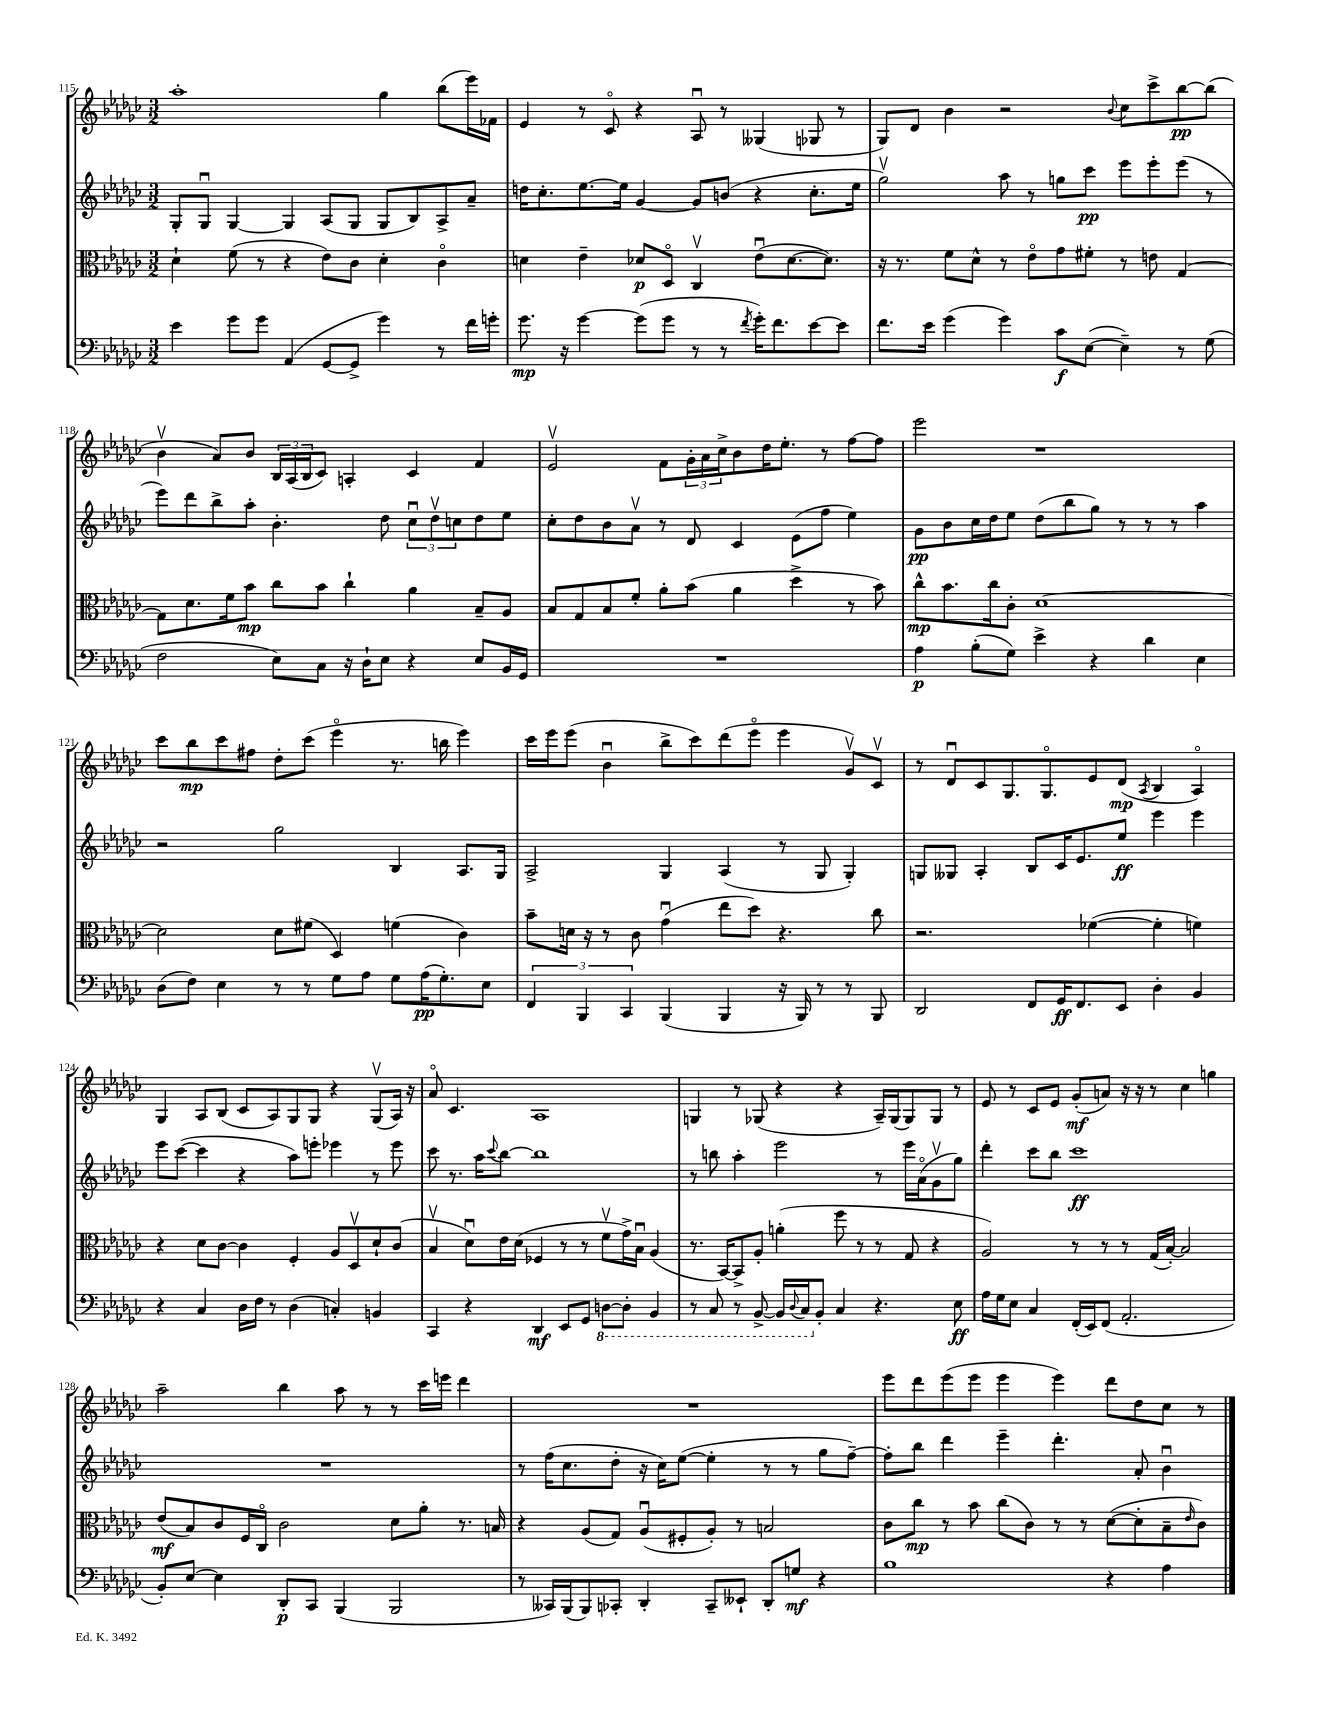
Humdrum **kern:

**kern	**kern	**kern	**kern
*staff4	*staff3	*staff2	*staff1
*clefF4	*clefC3	*clefG2	*clefG2
*k[b-e-a-d-g-c-]	*k[b-e-a-d-g-c-]	*k[b-e-a-d-g-c-]	*k[b-e-a-d-g-c-]
*M3/2	*M3/2	*M3/2	*M3/2
4e-	4d-`	8G-'	1aa-'
.	.	8G-u	.
8g-	(8f	[4G-	.
8g-	8r	.	.
(4AA-	4r	4G-]	.
[8GG-	8e-)	(8A-	.
8GG-^]	8c-	8G-	.
4g-)	4d-'	8G-	4gg-
.	.	8B-)	.
8r	4c-o	8A-^	(8bb-
16f	.	8a-~	16eee-)
16g'	.	.	16f-
=	=	=	=
8.g-	4d	16dd	4e-
.	.	8.cc-'	.
16r	.	.	.
[4g-	4e-~	[8.ee-	8r
.	.	.	8c-o
.	.	16ee-]	.
(8g-]	8d-	[4g-	4r
8g-	8D-o	.	.
8r	4C-v	8g-]	8A-u
8r	.	(8b	8r
8qf	.	.	.
16g-')	(8e-u	4r	(4G--
8.f	.	.	.
.	[8.d-	.	.
[8e-	.	8.cc-'	8G-
.	8.d-])	.	.
8e-]	.	.	8r
.	.	16ee-	.
=	=	=	=
8.f	16r	2gg-v)	8G-)
.	8.r	.	.
.	.	.	8d-
16e-	.	.	.
(4g-	8f	.	4b-
.	8d-^^	.	.
4g-)	8r	8aa-	2r
.	8e-o	8r	.
8c-	8g-	8gg	.
([8E-	8f#'	8ccc-	.
.	.	.	8qqb-
4E-~])	8r	8eee-	8cc-
.	8e	8eee-'	8ccc-^
8r	[4G-	(8eee-	[8bb-
(8G-	.	8r	(8bb-]
=	=	=	=
2F	8G-]	8eee-)	4b-v
.	8.d-	8ddd-	.
.	.	8bb-^	8a-)
.	16f	.	.
.	8b-	8aa-'	8b-
8E-)	8cc-	4.b-'	24B-
.	.	.	(24A-
.	.	.	24B-
8C-	8b-	.	8c-)
16r	4cc-`	.	4A'
16D-`	.	.	.
8E-	.	8dd-	.
4r	4a-	12cc-u	4c-
.	.	12dd-v	.
.	.	12cc	.
8E-	8B-~	8dd-	4f
16BB-	8A-	8ee-	.
16GG-	.	.	.
=	=	=	=
1.r	8B-	8cc-'	2e-v
.	8G-	8dd-	.
.	8B-	8b-	.
.	8f'	8a-v	.
.	8a-'	8r	8f
.	(8b-	8d-	24g-'
.	.	.	24a-
.	.	.	24cc-^
.	4a-	4c-	8b-
.	.	.	16dd-
.	.	.	8.ee-'
.	4dd-^	(8e-	.
.	.	8ff	8r
.	8r	4ee-)	[8ff
.	8b-)	.	8ff]
=	=	=	=
4A-	8cc-^^	8g-	2eee-
.	8.b-	8b-	.
(8B-'	.	16cc-	.
.	16cc-	16dd-	.
8G-)	8c-'	8ee-	.
4e-^	[1d-	(8dd-	1r
.	.	8bb-	.
4r	.	8gg-)	.
.	.	8r	.
4d-	.	8r	.
.	.	8r	.
4E-	.	4aa-	.
=	=	=	=
(8D-	2d-]	2r	8ccc-
8F)	.	.	8bb-
4E-	.	.	8ccc-
.	.	.	8ff#
8r	8d-	2gg-	8dd-'
8r	(8f#	.	(8ccc-
8G-	4D-)	.	4eee-o
8A-	.	.	.
8G-	(4f	4B-	8.r
(16A-	.	.	.
8.G-')	.	.	16bb
.	4c-)	8.A-	4eee-)
8E-	.	.	.
.	.	16G-	.
=	=	=	=
6FF	8b-~	2A-^	16ccc-
.	.	.	16eee-
.	16d	.	(8eee-
6BBB-	.	.	.
.	16r	.	.
.	8r	.	4b-u
6CC-	.	.	.
.	8c-	.	.
(4BBB-	(4g-u	4G-	8bb-^
.	.	.	8ccc-)
4BBB-	8ee-	(4A-	(8ddd-
.	8dd-)	.	8eee-o
16r	4.r	8r	4eee-
16BBB-)	.	.	.
8r	.	8G-	.
8r	.	4G-')	8g-v)
8BBB-	8cc-	.	8c-v
=	=	=	=
2DD-	2.r	8G	8r
.	.	8G--	8d-u
.	.	4A-'	8c-
.	.	.	8.G-
8FF	.	8B-	.
.	.	.	8.G-o
16GG-	.	16c-	.
8.FF	.	8.e-	.
.	([4f-	.	8e-
8EE-	.	8ee-	(8d-
.	.	.	8qA-
4D-'	4f-']	4eee-	4B-
4BB-	4f)	4eee-	4A-o)
=	=	=	=
4r	4r	8eee-	4G-
.	.	([8ccc-	.
4C-	8d-	4ccc-]	8A-
.	[8c-	.	(8B-
16D-	4c-]	4r	8c-
16F	.	.	.
8r	.	.	8A-)
(4D-	4F'	8aa-)	8G-
.	.	8eee'	8G-
4C')	8A-	4eee-	4r
.	8D-v	.	.
4BB	8d-`	8r	(8G-v
.	(8c-	8eee-	16A-)
.	.	.	16r
=	=	=	=
4CC-	4B-v	8ccc-	8a-o
.	.	8.r	4.c-
4r	8d-u)	.	.
.	.	16aa-	.
.	.	8qqccc-	.
.	16e-	[8bb-	.
.	(16d-	.	.
4DD-	4F-	1bb-]	1A-
8EE-	8r	.	.
8GG-	8r	.	.
[8DD	8fv	.	.
8DD']	16g-^)	.	.
.	16B-u	.	.
4BBB-	(4A-	.	.
=	=	=	=
8r	8.r	8r	4G
8CC-	.	8bb	.
.	[16BB-)	.	.
8r	8BB-^]	4aa-'	8r
[8BBB-^	8A-'	.	(8G-
16BBB-]	(4a'	2eee-	4r
8qqDD-	.	.	.
16CC-	.	.	.
8BB-'	.	.	.
4C-	8ff	.	4r
.	8r	.	.
4.r	8r	8r	16A-~)
.	.	.	(16G-
.	8G-	16eee-	8G-)
.	.	(16a-o	.
.	4r	8g-v	8G-
8E-	.	8gg-)	8r
=	=	=	=
16A-	2A-)	4ddd-'	8e-
16G-	.	.	.
8E-	.	.	8r
4C-	.	8ccc-	8c-
.	.	8bb-	8e-
(16FF'	8r	1ccc-	(8g-'
16EE-)	.	.	.
(8FF	8r	.	8a)
2.AA-'	8r	.	16r
.	.	.	16r
.	(16G-	.	8r
.	[16B-')	.	.
.	2B-]	.	4cc-
.	.	.	4gg
=	=	=	=
8BB-')	(8e-	1.r	2aa-~
[8E-	8B-)	.	.
4E-]	8c-	.	.
.	16F	.	.
.	16C-o	.	.
8DD-'	2c-	.	4bb-
8CC-	.	.	.
(4BBB-	.	.	8aa-
.	.	.	8r
2BBB-	8d-	.	8r
.	8a-'	.	16ccc-
.	.	.	16eee
.	8.r	.	4ddd-
.	16B	.	.
=	=	=	=
8r	4r	8r	1.r
16CC--)	.	(16ff	.
(16BBB-	.	8.cc-	.
8BBB-)	(8A-	.	.
8CC-'	8G-)	8dd-'	.
4DD-'	(8A-u	16r	.
.	.	16cc-)	.
.	8F#'	([8ee-	.
8CC-~	8A-')	4ee-']	.
8EE--`	8r	.	.
8DD-'	2B	8r	.
8G	.	8r	.
4r	.	8gg-	.
.	.	[8ff~)	.
=	=	=	=
1B-	8c-	8ff']	8eee-
.	8cc-	8bb-	8ddd-
.	8r	4ddd-	(8eee-
.	8b-	.	8eee-
.	(8cc-	4eee-~	4eee-
.	8c-)	.	.
.	8r	4.ddd-'	4eee-)
.	8r	.	.
4r	([8d-	.	8ddd-
.	8d-']	8a-'	8dd-
4A-	8B-~	4b-u	8cc-
.	16qqe-	.	.
.	8c-)	.	8r
==	==	==	==
*-	*-	*-	*-
